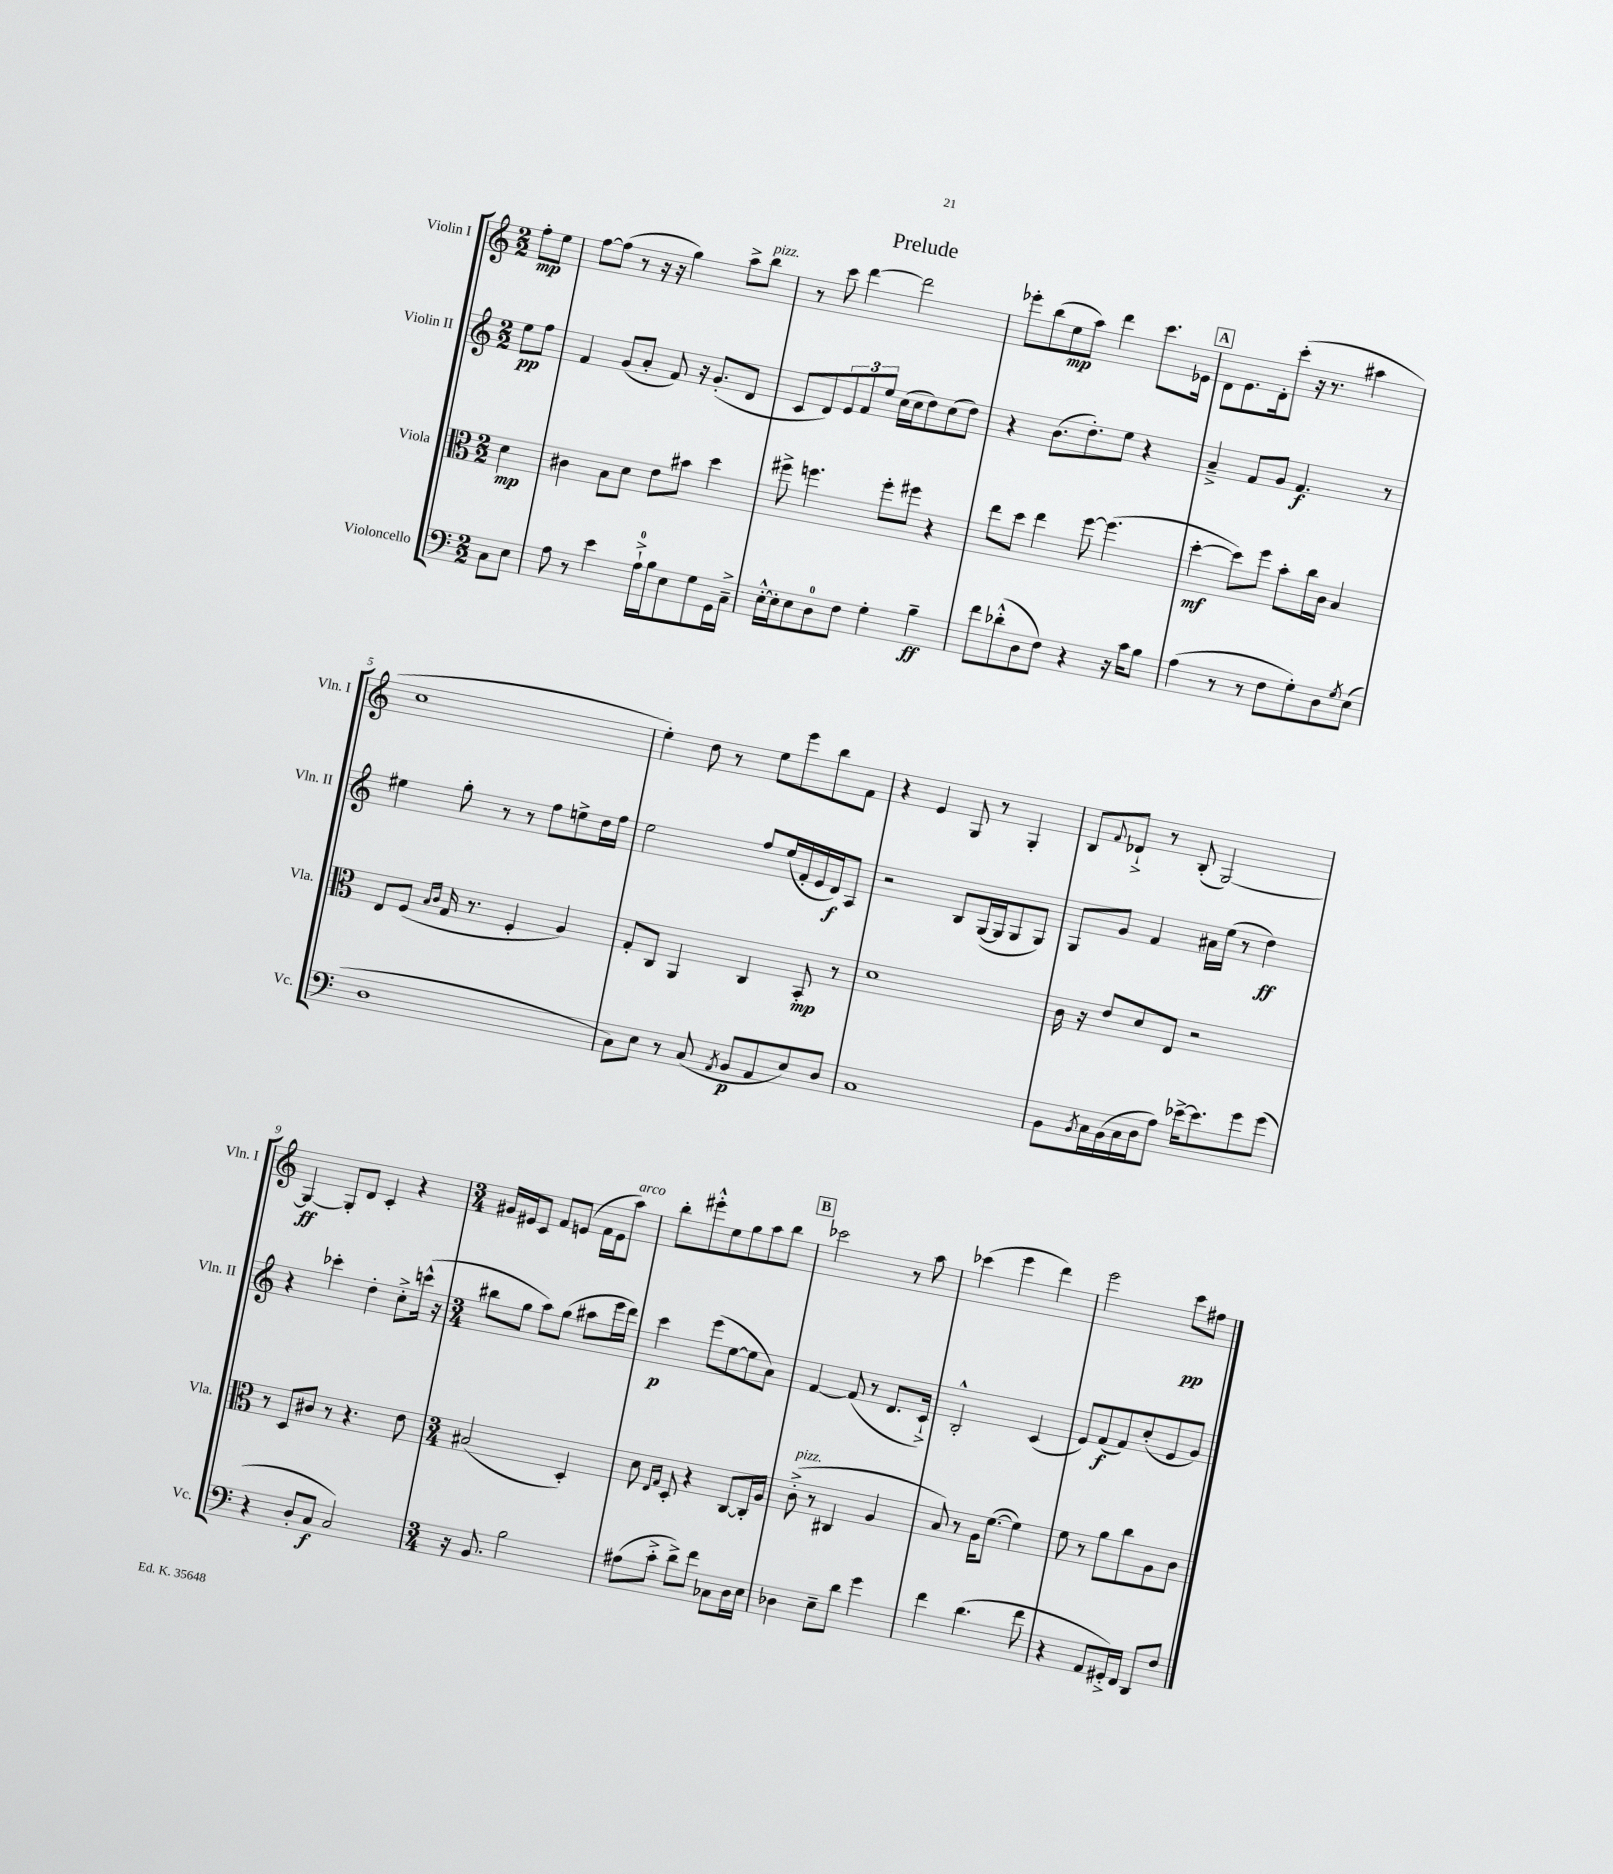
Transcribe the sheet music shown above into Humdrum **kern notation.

**kern	**dynam	**kern	**dynam	**kern	**dynam	**kern	**dynam
*part4	*part4	*part3	*part3	*part2	*part2	*part1	*part1
*staff4	*staff4	*staff3	*staff3	*staff2	*staff2	*staff1	*staff1
*I"Violoncello	*	*I"Viola	*	*I"Violin II	*	*I"Violin I	*
*I'Vc.	*	*I'Vla.	*	*I'Vln. II	*	*I'Vln. I	*
*clefF4	*	*clefC3	*	*clefG2	*	*clefG2	*
*k[]	*	*k[]	*	*k[]	*	*k[]	*
*M2/2	*	*M2/2	*	*M2/2	*	*M2/2	*
=	=	=	=	=	=	=	=
8C\L	.	4d\	mp	8ee\L	pp	8ff'\L	mp
8E\J	.	.	.	8ff\J	.	8ee\J	.
=1	=1	=1	=1	=1	=1	=1	=1
8A\	.	4c#X\	.	4f/	.	[8ff\L	.
8r	.	.	.	.	.	(8ff\J]	.
4e\	.	8B\L	.	(8g/L	.	8r	.
.	.	8d\J	.	8a'/J	.	16r	.
.	.	.	.	.	.	16r	.
16A`^\LL	.	8e\L	.	8f/)	.	4gg\)	.
16B\J	.	.	.	.	.	.	.
8E\	.	8b#X\J	.	16r	.	.	.
.	.	.	.	(8.g'/L	.	.	.
8G\	.	4dd\	.	.	.	8aa^\L	.
!	!	!	!	!	!	!LO:TX:a:i:t=pizz.	!
16GG\L	.	.	.	8d/J	.	8bb\J	.
16C~^\JJ	.	.	.	.	.	.	.
=2	=2	=2	=2	=2	=2	=2	=2
[16E'^^\LL	.	8ff#X^\	.	8c/L	.	8r	.
16E'\J]	.	.	.	.	.	.	.
8E\	.	4.ffn\	.	8d/)	.	8ccc\	.
8D\	.	.	.	12e/	.	[4ddd\	.
.	.	.	.	12f/	.	.	.
8F\J	.	.	.	.	.	.	.
.	.	.	.	12ee/J	.	.	.
4G'\	.	8ff'\L	.	(16cc\LL	.	2ddd\]	.
.	.	.	.	16cc\J	.	.	.
.	.	8ff#X\J	.	8dd\)	.	.	.
4B~\	ff	4r	.	(8cc\	.	.	.
.	.	.	.	8dd\J)	.	.	.
=3	=3	=3	=3	=3	=3	=3	=3
8f\L	.	8ee\L	.	4r	.	8eee-X'\L	.
(8d-X'^^\	.	8dd\J	.	.	.	(8bb\	.
8D\	.	4ee\	.	(8.b\L	.	8ee\	mp
8F\J)	.	.	.	.	.	8aa\J)	.
.	.	.	.	8.dd'\)	.	.	.
4r	.	[8ff\	.	.	.	4ddd\	.
.	.	(4.ff\]	.	8ee\J	.	.	.
16r	.	.	.	4r	.	8.ccc\L	.
16c\KL	.	.	.	.	.	.	.
8B\J	.	.	.	.	.	.	.
.	.	.	.	.	.	16e-X\Jk	.
!!LO:REH:place=s1:t=A
=4	=4	=4	=4	=4	=4	=4	=4
(4A\	.	[4dd'\	mf	4a~^/	.	8d\L	.
.	.	.	.	.	.	8.e\	.
8r	.	8dd\L])	.	8f/L	.	.	.
.	.	.	.	.	.	16d'\k	.
8r	.	8ff\J	.	8g/J	.	(8ccc'\J	.
8F\L	.	8b'\L	.	4.f/	f	16r	.
.	.	.	.	.	.	8.r	.
8G'\)	.	16cc\L	.	.	.	.	.
.	.	16c\JJ	.	.	.	.	.
8D\	.	4B/	.	.	.	4aa#X\	.
8qG/	.	.	.	.	.	.	.
(8E\J	.	.	.	8r	.	.	.
!!LO:LB:g=z
=5	=5	=5	=5	=5	=5	=5	=5
1D	.	8E/L	.	4ee#X\	.	1cc	.
.	.	(8F/J	.	.	.	.	.
.	.	16qqB/LL	.	.	.	.	.
.	.	16qqc/JJ	.	.	.	.	.
.	.	16G/	.	8gg'\	.	.	.
.	.	8.r	.	.	.	.	.
.	.	.	.	8r	.	.	.
.	.	4F'/	.	8r	.	.	.
.	.	.	.	8ff\L	.	.	.
.	.	4A/)	.	8een^\	.	.	.
.	.	.	.	16dd\L	.	.	.
.	.	.	.	16ff\JJ	.	.	.
=6	=6	=6	=6	=6	=6	=6	=6
8C\L)	.	8G'/L	.	2ee\	.	4ee'\)	.
8E\J	.	8C/J	.	.	.	.	.
8r	.	4AA/	.	.	.	8dd\	.
(8C/	.	.	.	.	.	8r	.
8qAA/	.	.	.	.	.	.	.
8BB/L	p	4C/	.	8ff/L	.	8ee\L	.
8AA/	.	.	.	(16ee/L	.	8eee\	.
.	.	.	.	16f'/	.	.	.
8E/)	.	8BB'/	mp	16e/	.	8bb\	.
.	.	.	.	16d/J)	f	.	.
8D/J	.	8r	.	8A/J	.	8f\J	.
=7	=7	=7	=7	=7	=7	=7	=7
1C	.	1d	.	2r	.	4r	.
.	.	.	.	.	.	4e/	.
.	.	.	.	8B/L	.	8G/	.
.	.	.	.	([16G/L	.	8r	.
.	.	.	.	16G/J]	.	.	.
.	.	.	.	8G/	.	4G'/	.
.	.	.	.	8G/J)	.	.	.
=8	=8	=8	=8	=8	=8	=8	=8
8BB\L	.	16c\	.	8G/L	.	8B/L	.
.	.	16r	.	.	.	.	.
8qBB/	.	.	.	.	.	8qqf/	.
16C\L	.	8e/L	.	8g/J	.	8d-X`^/J	.
(16BB\	.	.	.	.	.	.	.
16C\	.	8d/	.	4f/	.	8r	.
16D\J	.	.	.	.	.	.	.
8A\J)	.	8E/J	.	.	.	(8B'/	.
[16e-X^\KL	.	2r	.	16a#X\LL	.	[2G/)	.
8.e-\]	.	.	.	(16ee\JJ	.	.	.
.	.	.	.	8r	.	.	.
8g\	.	.	.	4dd\)	ff	.	.
(8g\J	.	.	.	.	.	.	.
!!LO:LB:g=z
=9	=9	=9	=9	=9	=9	=9	=9
4r	.	8r	.	4r	.	4G/_	ff
.	.	8D/L	.	.	.	.	.
8D'/L	.	8c#X/J	.	4ccc-X'\	.	8G'/L]	.
8C/J	f	8r	.	.	.	8d/J	.
2C/)	.	4.r	.	4dd'\	.	4c'/	.
.	.	.	.	8cc'^\L	.	4r	.
.	.	8e\	.	(16cccn^^\Jk	.	.	.
.	.	.	.	16r	.	.	.
=10	=10	=10	=10	=10	=10	=10	=10
*M3/4	*	*M3/4	*	*M3/4	*	*M3/4	*
16r	.	(2B#X/	.	8bb#X\L	.	16g#X/LL	.
8.BB/	.	.	.	.	.	16e#X/J	.
.	.	.	.	8gg\J	.	8c/J	.
2B\	.	.	.	8aa\L)	.	8f/L	.
.	.	.	.	(8gg\J	.	(8en/J	.
.	.	4D'/)	.	8aa#X\L	.	16f\LL	.
.	.	.	.	.	.	16e\J	.
!	!	!	!	!	!	!LO:TX:a:i:t=arco	!
.	.	.	.	16eee\L	.	8aa\J)	.
.	.	.	.	16ddd\JJ)	.	.	.
=11	=11	=11	=11	=11	=11	=11	=11
(8A#X\L	.	8d\	.	4ccc\	p	8bb'\L	.
.	.	16qqE/LL	.	.	.	.	.
.	.	16qqG/JJ	.	.	.	.	.
8c'^\J	.	8D'/	.	.	.	8eee#X'^^\	.
8d^\L)	.	4r	.	(8eee\L	.	8ee\	.
8f\J	.	.	.	[8ee\	.	8gg\	.
8C-X\L	.	[8C/L	.	8ee\]	.	8aa\	.
16D\L	.	16C'/L]	.	8a\J)	.	8bb\J	.
16E\JJ	.	16A/JJ	.	.	.	.	.
!!LO:REH:place=s1:t=B
=12	=12	=12	=12	=12	=12	=12	=12
!	!	!LO:TX:a:i:t=pizz.	!	!	!	!	!
4D-X\	.	(8c'^\	.	[4f/	.	2ccc-X\	.
.	.	8r	.	.	.	.	.
8E~\L	.	4C#X/	.	(8f/]	.	.	.
8d\J	.	.	.	8r	.	.	.
4g\	.	4A/	.	8.d/L	.	8r	.
.	.	.	.	.	.	8aa\	.
.	.	.	.	16c`^/Jk)	.	.	.
=13	=13	=13	=13	=13	=13	=13	=13
4f\	.	8B/)	.	2B'^^/	.	(4ccc-X\	.
.	.	8r	.	.	.	.	.
(4.d\	.	16A\KL	.	.	.	4eee\	.
.	.	([8.f\J	.	.	.	.	.
.	.	4f\])	.	(4c/	.	4ddd\)	.
8f\	.	.	.	.	.	.	.
=14	=14	=14	=14	=14	=14	=14	=14
4r	.	8f\	.	8e/L)	.	2eee\	.
.	.	8r	.	(8f/	f	.	.
8AA/L	.	8a\L	.	8f/)	.	.	.
16GG#X'^/L)	.	8cc\	.	(8cc'/	.	.	.
16FF/JJ	.	.	.	.	.	.	.
8DD/L	.	8A\	.	8e/	.	8ccc\L	pp
8F/J	.	8c\J	.	8g/J)	.	8ff#X\J	.
==	==	==	==	==	==	==	==
*-	*-	*-	*-	*-	*-	*-	*-
